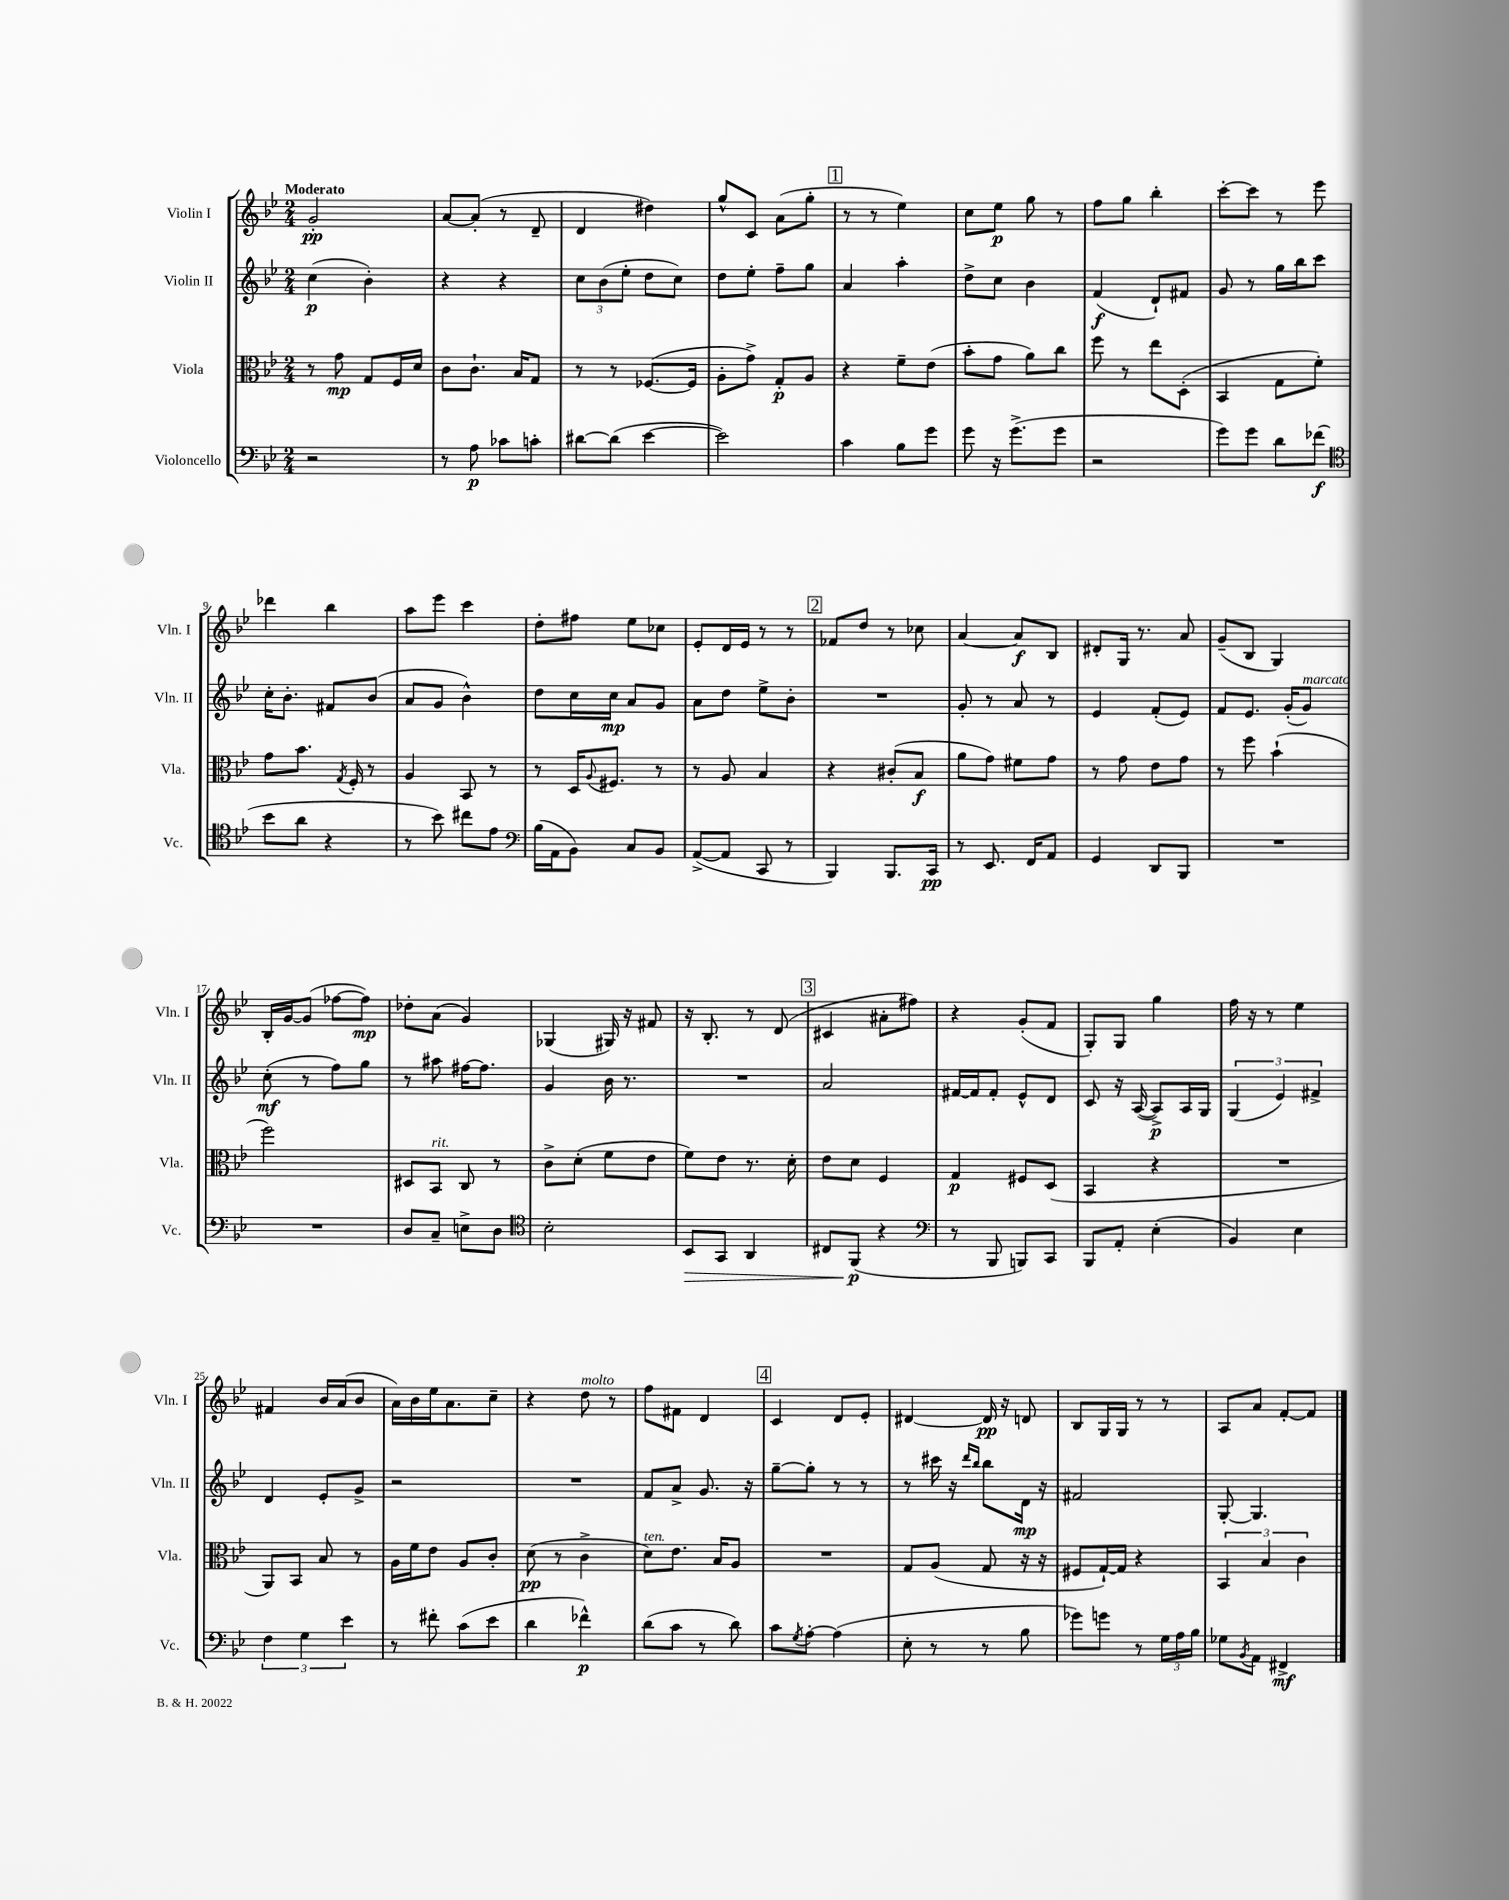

**kern	**dynam	**kern	**dynam	**kern	**dynam	**kern	**dynam
*part4	*part4	*part3	*part3	*part2	*part2	*part1	*part1
*staff4	*staff4	*staff3	*staff3	*staff2	*staff2	*staff1	*staff1
*I"Violoncello	*	*I"Viola	*	*I"Violin II	*	*I"Violin I	*
*I'Vc.	*	*I'Vla.	*	*I'Vln. II	*	*I'Vln. I	*
*clefF4	*	*clefC3	*	*clefG2	*	*clefG2	*
*k[b-e-]	*	*k[b-e-]	*	*k[b-e-]	*	*k[b-e-]	*
*M2/4	*	*M2/4	*	*M2/4	*	*M2/4	*
=1	=1	=1	=1	=1	=1	=1	=1
!	!	!	!	!	!	!LO:TX:a:B:t=Moderato	!
2r	.	8r	.	(4cc\	p	2g'/	pp
.	.	8g\	mp	.	.	.	.
.	.	8G/L	.	4b-'\)	.	.	.
.	.	16F/L	.	.	.	.	.
.	.	16d/JJ	.	.	.	.	.
=2	=2	=2	=2	=2	=2	=2	=2
8r	.	8c\L	.	4r	.	[8a/L	.
8A\	p	8.c`\J	.	.	.	(8a'/J]	.
8c-X\L	.	.	.	4r	.	8r	.
.	.	16B-/KL	.	.	.	.	.
8cn'\J	.	8G/J	.	.	.	8d~/	.
=3	=3	=3	=3	=3	=3	=3	=3
[8d#X\L	.	8r	.	12cc\L	.	4d/	.
.	.	.	.	(12b-\	.	.	.
(8d#\J]	.	8r	.	.	.	.	.
.	.	.	.	12ee-'\J	.	.	.
[4e-\	.	([8.F-X/L	.	8dd\L	.	4dd#X\)	.
.	.	.	.	8cc\J)	.	.	.
.	.	16F-/Jk]	.	.	.	.	.
=4	=4	=4	=4	=4	=4	=4	=4
2e-\])	.	8A'\L	.	8dd\L	.	8gg^^/L	.
.	.	8g^\J)	.	8ee-'\J	.	8c/J	.
.	.	8G'/L	p	8ff~\L	.	(8a\L	.
.	.	8A/J	.	8gg\J	.	8gg'\J	.
!!LO:REH:place=s1:t=1
=5	=5	=5	=5	=5	=5	=5	=5
4c\	.	4r	.	4a/	.	8r	.
.	.	.	.	.	.	8r	.
8B-\L	.	8f~\L	.	4aa'\	.	4ee-\)	.
8g\J	.	(8e-\J	.	.	.	.	.
=6	=6	=6	=6	=6	=6	=6	=6
8g\	.	8b-'\L	.	8dd^\L	.	8cc\L	.
16r	.	8g\J	.	8cc\J	.	8ee-\J	p
(8.g^\L	.	.	.	.	.	.	.
.	.	8a\L)	.	4b-\	.	8gg\	.
8g\J	.	8cc\J	.	.	.	8r	.
=7	=7	=7	=7	=7	=7	=7	=7
2r	.	8ff\	.	(4f/	f	8ff\L	.
.	.	8r	.	.	.	8gg\J	.
.	.	8ee-\L	.	8d`/L)	.	4bb-'\	.
.	.	(8D'\J	.	8f#X/J	.	.	.
=8	=8	=8	=8	=8	=8	=8	=8
8g\L)	.	4BB-/	.	8g/	.	[8ccc'\L	.
8g\J	.	.	.	8r	.	8ccc\J]	.
8d\L	.	8G\L	.	16gg\LL	.	8r	.
.	.	.	.	16bb-\J	.	.	.
(8f-X\J	f	8f'\J)	.	8ccc\J	.	8eee-\	.
!!LO:LB:g=z
=9	=9	=9	=9	=9	=9	=9	=9
*clefC4	*	*	*	*	*	*	*
8b-\L	.	8g\L	.	16cc'\KL	.	4ddd-X\	.
.	.	.	.	8.b-'\J	.	.	.
8a\J	.	8.b-\J	.	.	.	.	.
4r	.	.	.	8f#X/L	.	4bb-\	.
.	.	8qG/	.	.	.	.	.
.	.	16F'/	.	.	.	.	.
.	.	8r	.	(8b-/J	.	.	.
=10	=10	=10	=10	=10	=10	=10	=10
8r	.	4A/	.	8a/L	.	8aa\L	.
8b-\)	.	.	.	8g/J	.	8eee-\J	.
8cc#X\L	.	8BB-/	.	4b-^^\)	.	4ccc\	.
8e-\J	.	8r	.	.	.	.	.
=11	=11	=11	=11	=11	=11	=11	=11
*clefF4	*	*	*	*	*	*	*
(16B-\LL	.	8r	.	8dd\L	.	8dd'\L	.
16AA\J	.	.	.	.	.	.	.
8BB-\J)	.	16D/KL	.	16cc\L	.	8ff#X\J	.
.	.	8qqA/	.	.	.	.	.
.	.	8.F#X/J	.	16cc\JJ	mp	.	.
8C/L	.	.	.	8a/L	.	8ee-\L	.
8BB-/J	.	8r	.	8g/J	.	8cc-X\J	.
=12	=12	=12	=12	=12	=12	=12	=12
([8AA^/L	.	8r	.	8a\L	.	8e-'/L	.
8AA/J]	.	8A/	.	8dd\J	.	16d/L	.
.	.	.	.	.	.	16e-/JJ	.
8CC/	.	4B-/	.	8ee-^\L	.	8r	.
8r	.	.	.	8b-'\J	.	8r	.
!!LO:REH:place=s1:t=2
=13	=13	=13	=13	=13	=13	=13	=13
4BBB-/)	.	4r	.	2r	.	8f-X/L	.
.	.	.	.	.	.	8dd/J	.
8.BBB-/L	.	(8c#X'/L	.	.	.	8r	.
.	.	8B-/J	f	.	.	8cc-X\	.
16CC/Jk	pp	.	.	.	.	.	.
=14	=14	=14	=14	=14	=14	=14	=14
8r	.	8a\L	.	8g'/	.	[4a/	.
8.EE-/	.	8g\J)	.	8r	.	.	.
.	.	8f#X\L	.	8a/	.	8a/L]	f
16FF/KL	.	.	.	.	.	.	.
8AA/J	.	8g\J	.	8r	.	8B-/J	.
=15	=15	=15	=15	=15	=15	=15	=15
4GG/	.	8r	.	4e-/	.	8d#X'/L	.
.	.	8g\	.	.	.	16G/Jk	.
.	.	.	.	.	.	8.r	.
8DD/L	.	8e-\L	.	(8f'/L	.	.	.
8BBB-/J	.	8g\J	.	8e-/J)	.	8a/	.
=16	=16	=16	=16	=16	=16	=16	=16
2r	.	8r	.	8f/L	.	(8g~/L	.
.	.	8ff\	.	8.e-/J	.	8B-/J	.
.	.	(4b-`\	.	.	.	4G/)	.
.	.	.	.	(16g'/KL	.	.	.
!	!	!	!	!LO:TX:a:i:t=marcato	!	!	!
.	.	.	.	8g/J)	.	.	.
!!LO:LB:g=z
=17	=17	=17	=17	=17	=17	=17	=17
2r	.	2ff\)	.	(8cc'\	mf	16B-'/LL	.
.	.	.	.	.	.	[16g/J	.
.	.	.	.	8r	.	(8g/J]	.
.	.	.	.	8ff\L)	.	[8ff-X\L	.
.	.	.	.	8gg\J	.	8ff-\J])	mp
=18	=18	=18	=18	=18	=18	=18	=18
8D/L	.	8D#X/L	.	8r	.	8dd-X'\L	.
!	!	!LO:TX:a:i:t=rit.	!	!	!	!	!
8C~/J	.	8BB-/J	.	8aa#X\	.	(8a\J	.
8En^\L	.	8C/	.	[16ff#X\KL	.	4g/)	.
.	.	.	.	8.ff#\J]	.	.	.
8D\J	.	8r	.	.	.	.	.
=19	=19	=19	=19	=19	=19	=19	=19
*clefC4	*	*	*	*	*	*	*
2B-'\	.	8c^\L	.	4g/	.	(4G-X/	.
.	.	(8d'\J	.	.	.	.	.
.	.	8f\L	.	16b-\	.	16G#X/)	.
.	.	.	.	8.r	.	16r	.
.	.	8e-\J	.	.	.	8f#X/	.
=20	=20	=20	=20	=20	=20	=20	=20
!	!LO:HP:b	!	!	!	!	!	!
8BB-/L	>	8f\L)	.	2r	.	16r	.
.	.	.	.	.	.	8.B-'/	.
8GG/J	.	8e-\J	.	.	.	.	.
4AA/	.	8.r	.	.	.	8r	.
.	.	.	.	.	.	(8d/	.
.	.	16d'\	.	.	.	.	.
!!LO:REH:place=s1:t=3
=21	=21	=21	=21	=21	=21	=21	=21
8C#X/L	.	8e-\L	.	2a/	.	4c#X/	.
(8FF/J	p	8d\J	.	.	.	.	.
4r	]	4F/	.	.	.	8a#X'\L	.
.	.	.	.	.	.	8ff#X\J)	.
=22	=22	=22	=22	=22	=22	=22	=22
*clefF4	*	*	*	*	*	*	*
8r	.	4G/	p	[16f#X/LL	.	4r	.
.	.	.	.	16f#/J]	.	.	.
8BBB-/	.	.	.	8f#'/J	.	.	.
8BBBn/L)	.	8F#X/L	.	8e-^^/L	.	(8g'/L	.
8CC/J	.	(8D/J	.	8d/J	.	8f/J	.
=23	=23	=23	=23	=23	=23	=23	=23
8BBB-/L	.	4BB-/	.	8c/	.	8G'/L)	.
8AA'/J	.	.	.	16r	.	8G/J	.
.	.	.	.	([16A/	.	.	.
(4E-'\	.	4r	.	8A^/L])	p	4gg\	.
.	.	.	.	16A/L	.	.	.
.	.	.	.	16G/JJ	.	.	.
=24	=24	=24	=24	=24	=24	=24	=24
4BB-/)	.	2r	.	(6G/	.	16ff\	.
.	.	.	.	.	.	16r	.
.	.	.	.	.	.	8r	.
.	.	.	.	6e-/)	.	.	.
4E-\	.	.	.	.	.	4ee-\	.
.	.	.	.	6f#X^/	.	.	.
!!LO:LB:g=z
=25	=25	=25	=25	=25	=25	=25	=25
6F\	.	8AA/L)	.	4d/	.	4f#X/	.
.	.	8BB-/J	.	.	.	.	.
6G\	.	.	.	.	.	.	.
.	.	8B-/	.	8e-'/L	.	16b-/LL	.
.	.	.	.	.	.	(16a/J	.
6e-\	.	.	.	.	.	.	.
.	.	8r	.	8g^/J	.	8b-/J	.
=26	=26	=26	=26	=26	=26	=26	=26
8r	.	16A\LL	.	2r	.	16a\LL)	.
.	.	16f\J	.	.	.	16b-\	.
8f#X'\	.	8e-\J	.	.	.	16ee-\J	.
.	.	.	.	.	.	8.a\	.
(8c\L	.	8A/L	.	.	.	.	.
8e-\J	.	8c'/J	.	.	.	8cc~\J	.
=27	=27	=27	=27	=27	=27	=27	=27
4d\	.	(8d\	pp	2r	.	4r	.
.	.	8r	.	.	.	.	.
!	!	!	!	!	!	!LO:TX:a:i:t=molto	!
4f-X^^\)	p	4c^\	.	.	.	8dd\	.
.	.	.	.	.	.	8r	.
=28	=28	=28	=28	=28	=28	=28	=28
!	!	!LO:TX:a:i:t=ten.	!	!	!	!	!
(8d\L	.	8d\L)	.	8f/L	.	8ff\L	.
8c\J	.	8.e-\J	.	8a^/J	.	8f#X\J	.
8r	.	.	.	8.g/	.	4d/	.
.	.	16B-/KL	.	.	.	.	.
8d\)	.	8A/J	.	.	.	.	.
.	.	.	.	16r	.	.	.
!!LO:REH:place=s1:t=4
=29	=29	=29	=29	=29	=29	=29	=29
8c\L	.	2r	.	[8gg~\L	.	4c/	.
8qG/	.	.	.	.	.	.	.
[8A'\J	.	.	.	8gg'\J]	.	.	.
(4A\]	.	.	.	8r	.	8d/L	.
.	.	.	.	8r	.	8e-'/J	.
=30	=30	=30	=30	=30	=30	=30	=30
8E-'\	.	8G/L	.	8r	.	[4d#X/	.
8r	.	(8A/J	.	16ccc#X\	.	.	.
.	.	.	.	16r	.	.	.
.	.	.	.	16qqddd/LL	.	.	.
.	.	.	.	16qqbb-/JJ	.	.	.
8r	.	8G/	.	8bb-\L	.	16d#/]	pp
.	.	.	.	.	.	16r	.
8B-\	.	16r	.	16d\Jk	mp	8dn/	.
.	.	16r	.	16r	.	.	.
=31	=31	=31	=31	=31	=31	=31	=31
8g-X\L)	.	8F#X/L	.	2f#X/	.	8B-/L	.
8gn\J	.	[16G`/L)	.	.	.	16G/L	.
.	.	16G/JJ]	.	.	.	16G/JJ	.
8r	.	4r	.	.	.	8r	.
24G\LL	.	.	.	.	.	8r	.
24A\	.	.	.	.	.	.	.
24B-\JJ	.	.	.	.	.	.	.
=32	=32	=32	=32	=32	=32	=32	=32
8G-X\L	.	6BB-/	.	[8G'/	.	8A/L	.
8qBB-/	.	.	.	.	.	.	.
8AA\J	.	.	.	4.G/]	.	8a/J	.
.	.	6B-/	.	.	.	.	.
4FF#X^/	mf	.	.	.	.	[8f'/L	.
.	.	6c\	.	.	.	.	.
.	.	.	.	.	.	8f/J]	.
==	==	==	==	==	==	==	==
*-	*-	*-	*-	*-	*-	*-	*-
